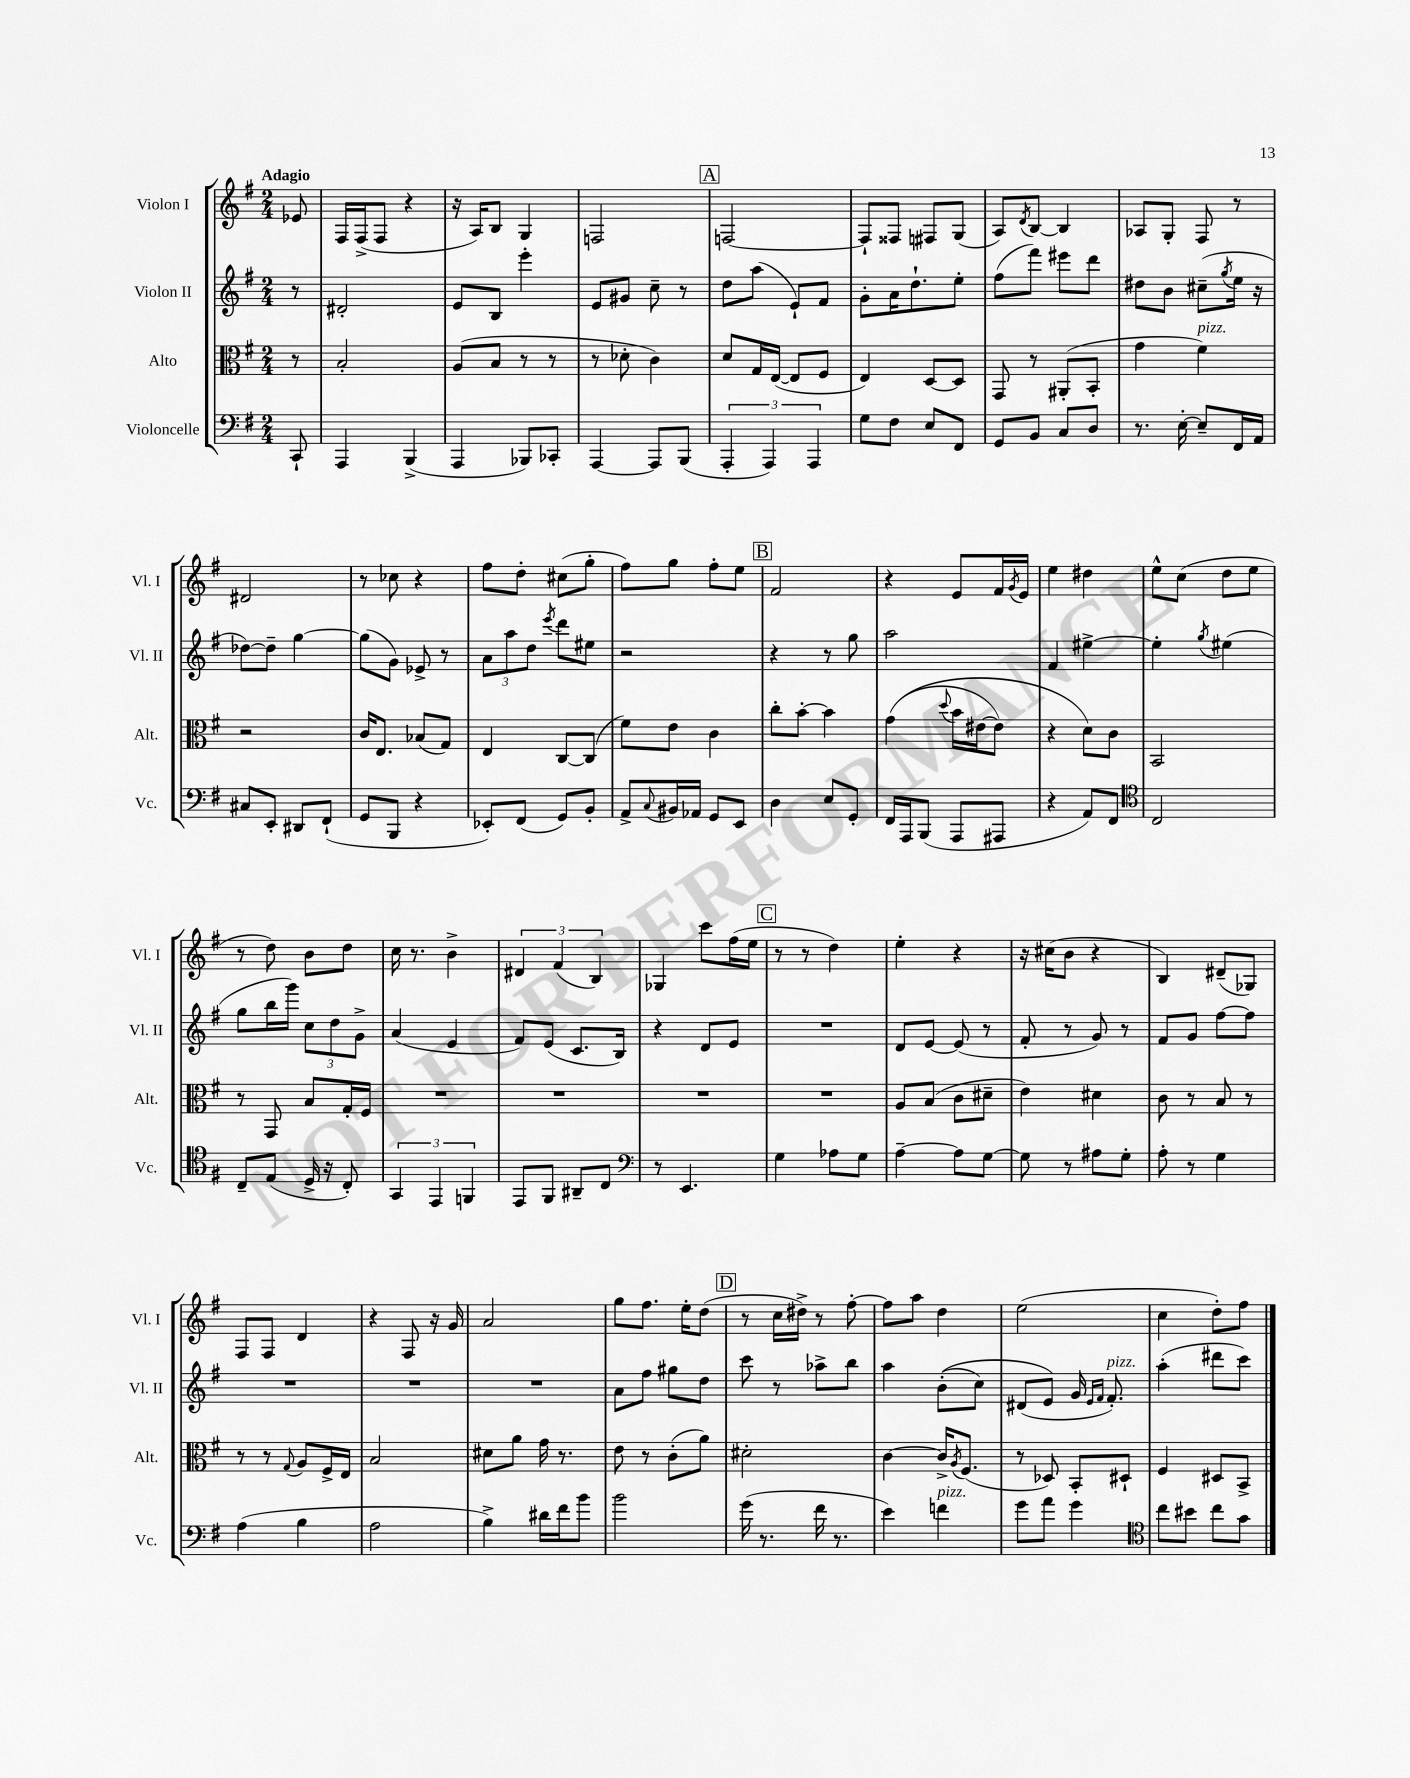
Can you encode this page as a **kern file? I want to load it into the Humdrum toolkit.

**kern	**kern	**kern	**kern
*staff4	*staff3	*staff2	*staff1
*clefF4	*clefC3	*clefG2	*clefG2
*k[f#]	*k[f#]	*k[f#]	*k[f#]
*M2/4	*M2/4	*M2/4	*M2/4
8CC`	8r	8r	8e-
=	=	=	=
4AAA	2B'	2d#'	16F#
.	.	.	(16F#^
.	.	.	8F#
(4BBB^	.	.	4r
=	=	=	=
4AAA	(8A	8e	16r
.	.	.	16A)
.	8B	8B	8B
8BBB-)	8r	4eee'	4G
8CC-'	8r	.	.
=	=	=	=
[4AAA	8r	8e	2F
.	8d-'	8g#	.
8AAA]	4c)	8cc~	.
(8BBB	.	8r	.
=	=	=	=
6AAA'	8d	8dd	[2F
.	16G	(8aa	.
6AAA)	.	.	.
.	([16E	.	.
.	8E]	8e`)	.
6AAA	.	.	.
.	8F#	8f#	.
=	=	=	=
8G	4E)	8g'	8F`]
8F#	.	16a	8F##
.	.	8.dd`	.
8E	[8D	.	8F#
8FF#	8D]	8ee'	(8G
=	=	=	=
8GG	8GG	(8ff#	8A)
.	.	.	8qd
8BB	8r	8fff#)	[8B
8C	(8AA#'	8eee#	4B]
8D	8BB'	8ddd	.
=	=	=	=
8.r	4g	8dd#	8A-
.	.	8b	8G'
[16E'	.	.	.
8E~]	4f#)	(8cc#~	8F#
.	.	8qgg	.
16FF#	.	16ee	8r
16AA	.	16r	.
=	=	=	=
8C#	2r	[8dd-)	2d#
8EE'	.	8dd-~]	.
8DD#	.	[4gg	.
(8FF#`	.	.	.
=	=	=	=
8GG	16c	(8gg]	8r
.	8.E	.	.
8BBB	.	8g)	8cc-
4r	(8B-	8e-^	4r
.	8G)	8r	.
=	=	=	=
8EE-')	4E	12a	8ff#
.	.	12aa	.
(8FF#	.	.	8dd'
.	.	12dd	.
.	.	8qeee	.
8GG)	[8C	8ddd	(8cc#
8BB'	(8C]	8ee#	8gg'
=	=	=	=
8AA^	8f#)	2r	8ff#)
8qqC	.	.	.
16BB#	8e	.	8gg
16AA-	.	.	.
8GG	4c	.	8ff#'
8EE	.	.	8ee
=	=	=	=
4D	8cc'	4r	2f#
.	[8b'	.	.
8E	4b]	8r	.
8GG'	.	8gg	.
=	=	=	=
16FF#	&((4g	2aa	4r
16AAA	.	.	.
(8BBB	.	.	.
.	8qqdd	.	.
8AAA	16b	.	8e
.	[16e#	.	.
8AAA#	8e#])	.	16f#
.	.	.	8qg
.	.	.	16e
=	=	=	=
4r	4r	4f#	4ee
8AA)	8d&)	[4ee#^	4dd#
8FF#	8c	.	.
=	=	=	=
*clefC4	*	*	*
2C	2BB	4ee#']	8ee^^
.	.	.	(8cc
.	.	8qgg	.
.	.	(4ee#	8dd
.	.	.	8ee
=	=	=	=
8C~	8r	8gg	8r
(8E	8GG	16bb	8dd)
.	.	16ggg)	.
16D^	8B	12cc	8b
16r	.	.	.
.	.	12dd	.
8C')	16G'	.	8dd
.	.	12g^	.
.	16F#	.	.
=	=	=	=
6GG	2r	(4a	16cc
.	.	.	8.r
6EE	.	.	.
.	.	4e	4b^
6FF	.	.	.
=	=	=	=
8EE	2r	8f#)	6d#
8FF#	.	(8e	.
.	.	.	(6f#
8AA#~	.	8.c	.
.	.	.	6B)
8C	.	.	.
.	.	16B)	.
=	=	=	=
*clefF4	*	*	*
8r	2r	4r	4G-
4.EE	.	.	.
.	.	8d	8ccc
.	.	8e	(16ff#
.	.	.	16ee
=	=	=	=
4G	2r	2r	8r
.	.	.	8r
8A-	.	.	4dd)
8G	.	.	.
=	=	=	=
[4A~	8A	8d	4ee'
.	(8B	[8e	.
8A]	8c	(8e]	4r
[8G	8d#~	8r	.
=	=	=	=
8G]	4e)	8f#'	16r
.	.	.	(16cc#
8r	.	8r	8b
8A#	4d#	8g)	4r
8G'	.	8r	.
=	=	=	=
8A'	8c	8f#	4B)
8r	8r	8g	.
4G	8B	[8ff#	(8d#~
.	8r	8ff#]	8G-)
=	=	=	=
(4A	8r	2r	8F#
.	8r	.	8F#
.	8qqG	.	.
4B	8A	.	4d
.	16F#^	.	.
.	16E	.	.
=	=	=	=
2A	2B	2r	4r
.	.	.	8F#
.	.	.	16r
.	.	.	16g
=	=	=	=
4B^)	8d#	2r	2a
.	8a	.	.
16d#	16g	.	.
16f#	8.r	.	.
8b	.	.	.
=	=	=	=
2b	8e	8a	8gg
.	8r	8ff#	8.ff#
.	(8c'	8gg#	.
.	.	.	16ee'
.	8a)	8dd	(8dd
=	=	=	=
(16g	2d#'	8ccc	8r
8.r	.	.	.
.	.	8r	16cc
.	.	.	16dd#^)
16f#	.	8aa-^	8r
8.r	.	.	.
.	.	8bb	[8ff#'
=	=	=	=
4e)	[4c	4aa	8ff#]
.	.	.	8aa
4f	16c^]	&((8b'	4dd
.	8qA	.	.
.	(8.F#	.	.
.	.	8cc)	.
=	=	=	=
8g	8r	(8d#	(2ee
8a	8D-)	8e&)	.
4g	8BB'	16g	.
.	.	16qqe	.
.	.	16qqf#	.
.	.	8.f#')	.
.	8D#`	.	.
=	=	=	=
*clefC4	*	*	*
8cc	4F#	(4aa'	4cc
8b#	.	.	.
8cc	8D#	8ddd#	8dd')
8g	8BB^	8ccc)	8ff#
==	==	==	==
*-	*-	*-	*-
